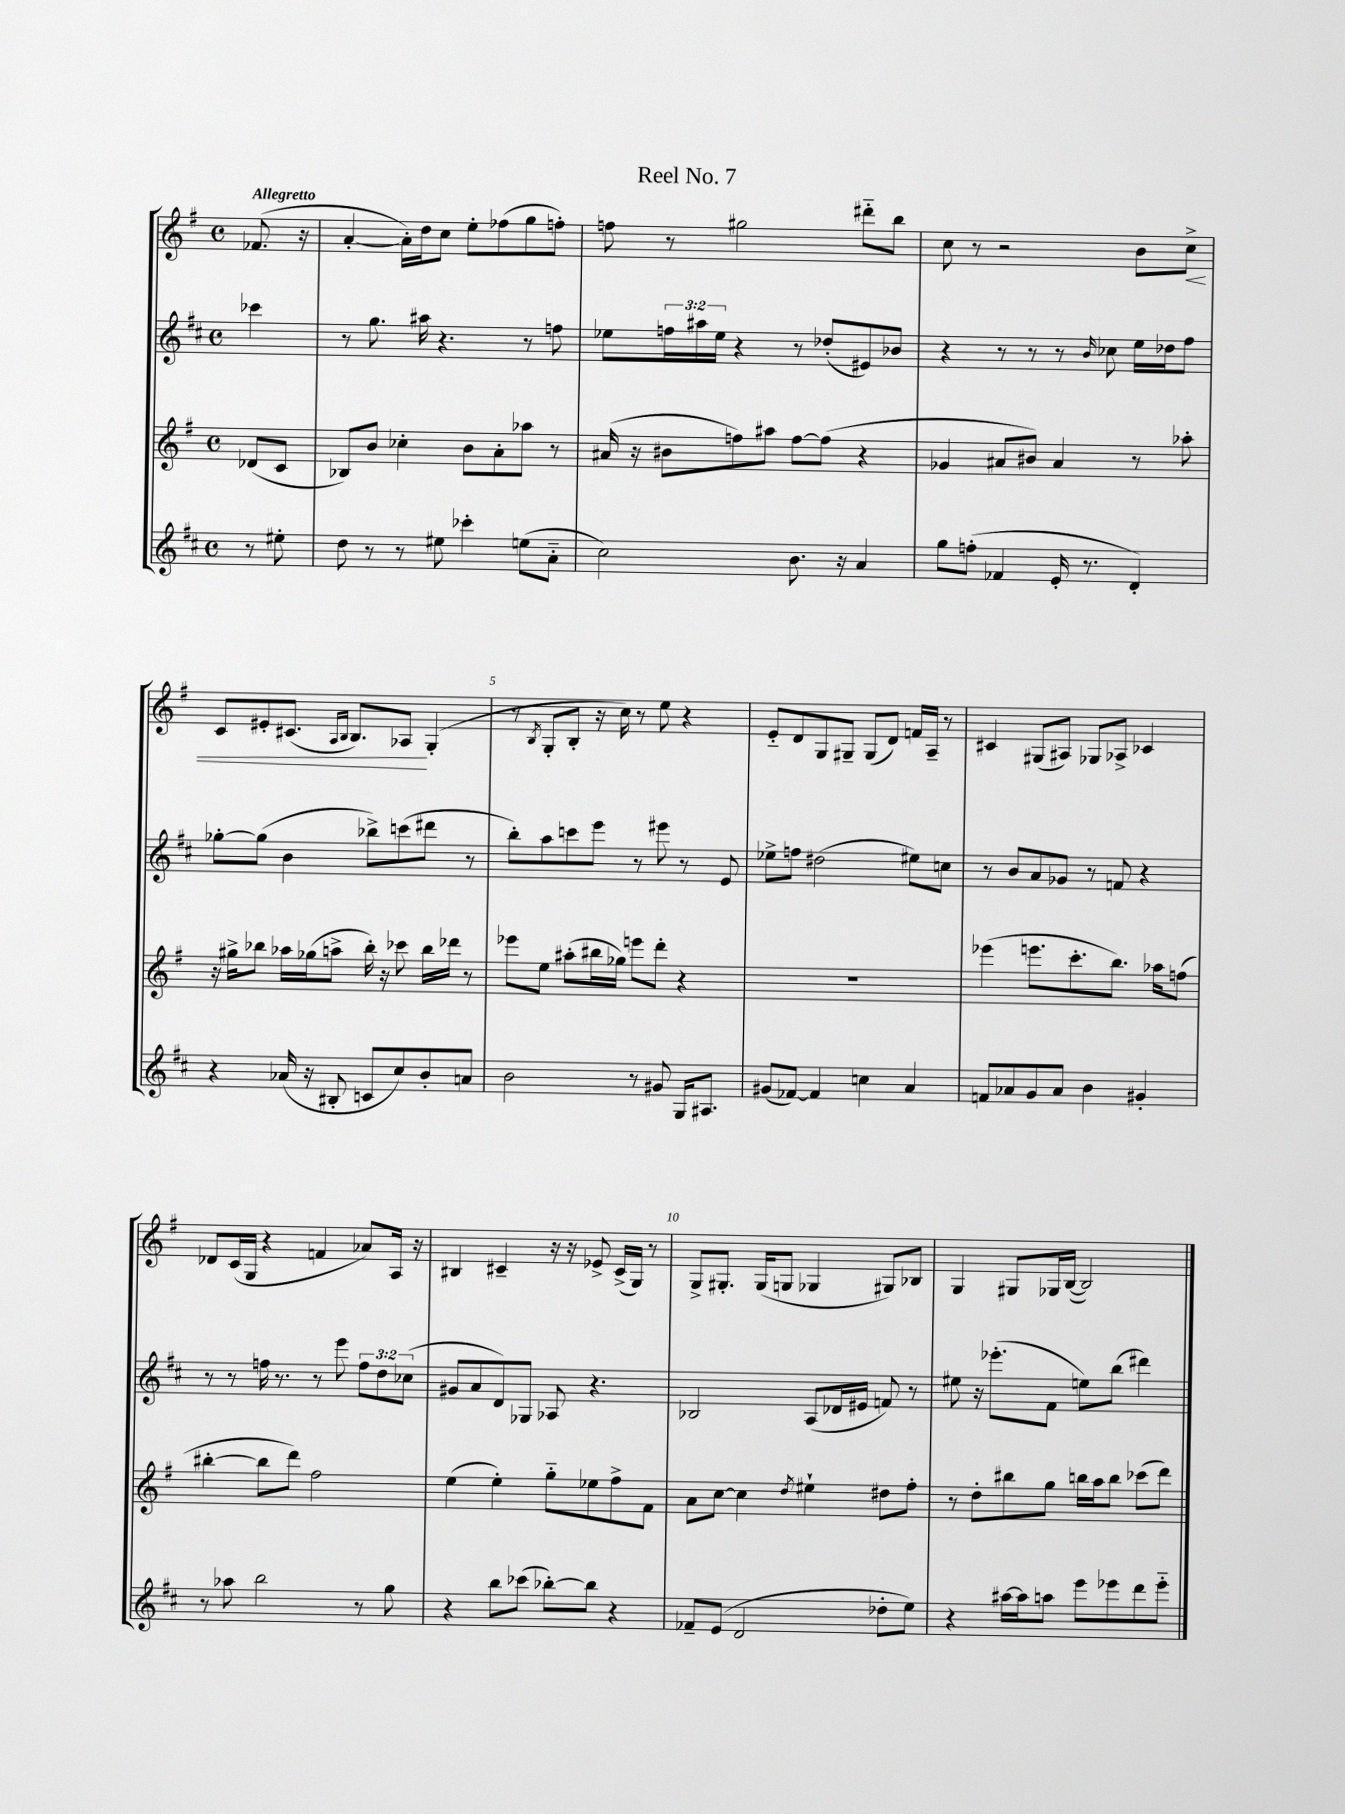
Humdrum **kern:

**kern	**kern	**kern	**kern	**dynam
*part4	*part3	*part2	*part1	*part1
*staff4	*staff3	*staff2	*staff1	*staff1
*clefG2	*clefG2	*clefG2	*clefG2	*
*k[f#c#]	*k[f#]	*k[f#c#]	*k[f#]	*
*M4/4	*M4/4	*M4/4	*M4/4	*
*met(c)	*met(c)	*met(c)	*met(c)	*
=	=	=	=	=
!	!	!	!LO:TX:a:B:t=Allegretto	!
8r	(8d-X/L	4ccc-X\	(8.f-X/	.
8ee#X'\	8c/J	.	.	.
.	.	.	16r	.
=1	=1	=1	=1	=1
8dd\	8B-X/L)	8r	[4a'/	.
8r	8b/J	8.gg\	.	.
8r	4cc-X'\	.	16a'\LL])	.
.	.	16aa#X\	16dd\J	.
8ee#X\	.	4.r	8cc\J	.
4ccc-X'\	8b\L	.	8ee'\L	.
.	8a'\	.	(8ff-X\	.
(8een\L	8aa-X\J	8r	8gg\	.
8a\J	8r	8ffn\	8ffn'\J)	.
=2	=2	=2	=2	=2
2cc#\)	(16a#X/	8ee-X\L	8ffn\	.
.	16r	.	.	.
.	8b#X\L	24ffn\L	8r	.
.	.	24aa#X\	.	.
.	.	24ee-\JJ	.	.
.	8ffn\)	4r	2gg#X\	.
.	8aa#X\J	.	.	.
8.b\	[8ff\L	8r	.	.
.	(8ff\J]	(8dd-X'/L	.	.
16r	.	.	.	.
4a/	4r	8e#X/)	8ddd#X\L	.
.	.	8b-X/J	8bb\J	.
=3	=3	=3	=3	=3
8gg\L	4g-X/	4r	8cc\	.
(8ffn'\J	.	.	8r	.
4f-X/	8a#X/L	8r	2r	.
.	8b#X/J)	8r	.	.
16e'/	4a#/	8r	.	.
8.r	.	.	.	.
.	.	16qqb/	.	.
.	.	8cc-X\	.	.
4d'/)	8r	16ee\LL	8b\L	.
.	.	16dd-X\J	.	.
!	!	!	!	!LO:HP:b
.	8aa-X'\	8ff#\J	8cc^\J	<
!!LO:LB:g=z
=4	=4	=4	=4	=4
4r	16r	[8gg-X'\L	8c/L	.
.	16gg#X^\KL	.	.	.
.	8bb-X\J	(8gg-\J]	8e#X'/	.
(16a-X/	16aa-X\LL	4b\	(8.c#X/J	.
16r	(16gg-X\J	.	.	.
8B#X'/	8aan^\J	.	.	.
.	.	.	16qqA/LL	.
.	.	.	16qqB/JJ	.
.	.	.	8.B/L)	.
8cn/L	16bb-'\)	8bb-X^\L)	.	.
.	16r	.	.	.
8cc#/)	8ccc-X\	(8cccn\	8A-X/J	.
8b'/	16bb-\LL	8ddd#X\J	(4G'/	[
.	16ddd-X\JJ	.	.	.
8an/J	8r	8r	.	.
=5	=5	=5	=5	=5
2b\	8eee-X\L	8bb'\L)	8r	.
.	.	.	8qB/	.
.	8ee\J	8aa\	8G'/L	.
.	(8aa#X'\L	8cccn\	8B'/J	.
.	16bb#X\L	8eee\J	16r	.
.	16gg-X\JJ)	.	16cc\)	.
8r	8eeen\L	8r	8r	.
8g#X/	8ddd'\J	8eee#X\	8ee\	.
16G/KL	4r	8r	4r	.
8.A#X/J	.	.	.	.
.	.	8e/	.	.
=6	=6	=6	=6	=6
(8g#X/L	1r	8ee-X^\L	8e/L	.
[8f-X/J)	.	8ffn\J	8d/	.
4f-/]	.	(2dd#X\	8G/	.
.	.	.	8G#X~/J	.
4ccn\	.	.	(8G#/L	.
.	.	.	8d/J)	.
4a/	.	8ee#X\L)	16fn/LL	.
.	.	.	16A~/JJ	.
.	.	8ccn\J	8r	.
=7	=7	=7	=7	=7
8fn/L	(4eee-X\	8r	4c#X/	.
8a-X/	.	8b/L	.	.
8g/	8.eeen\L	8a/	(8G#X/L	.
8a-/J	.	8g-X/J	8A#X/J)	.
.	8.ccc'\	.	.	.
4b\	.	8r	8G-X/L	.
.	8.bb\J)	8fn/	8A-X^/J	.
4g#X'/	.	4r	4c-X/	.
.	16aa-X\KL	.	.	.
.	(8ffn\J	.	.	.
!!LO:LB:g=z
=8	=8	=8	=8	=8
8r	[4bb#X'\	8r	8d-X/L	.
8aa-X\	.	8r	(16c/L	.
.	.	.	16G/JJ	.
2bb\	8bb#\L]	16ffn\	4r	.
.	.	8.r	.	.
.	8ddd\J)	.	.	.
.	2ff#\	8r	4fn/	.
.	.	8eee\	.	.
8r	.	12ff\L	8a-X/L)	.
.	.	12dd\	.	.
8gg\	.	.	16A/Jk	.
.	.	(12cc-X\J	.	.
.	.	.	16r	.
=9	=9	=9	=9	=9
4r	(4ee\	8g#X/L	4B#X/	.
.	.	8a/	.	.
8bb\L	4ee'\)	8d/)	4c#X~/	.
(8ccc-X\J	.	8G-X/J	.	.
[8bb-X'\L)	8gg\L	8A-X/	16r	.
.	.	.	16r	.
8bb-\J]	8ee-X\	4.r	8e-X^/	.
4r	8ff#^\	.	(16c#^/LL	.
.	.	.	16G/JJ)	.
.	8f#\J	.	8r	.
=10	=10	=10	=10	=10
8f-X~/L	8a\L	2B-X/	8G^/L	.
(8e/J	[8cc\J	.	8.G#X'/J	.
2d/	4cc\]	.	.	.
.	.	.	(16G#/KL	.
.	.	.	8Gn/J	.
.	8qdd/	.	.	.
.	4ee#X`\	(8A/L	4G-X/	.
.	.	16d-X/L	.	.
.	.	16e#X/JJ	.	.
8dd-X'\L	8dd#X\L	8fn/)	8G#X/L)	.
8ee\J)	8ff#'\J	8r	8B-X/J	.
=11	=11	=11	=11	=11
4r	8r	8ee#X\	4G/	.
.	8dd'\L	16r	.	.
.	.	(8.eee-X'\L	.	.
[16aa#X\LL	8bb#X\	.	8G#X/L	.
16aa#\J]	.	.	.	.
8aan\J	8gg\J	8f#\J	16G-X/L	.
.	.	.	([16B/JJ	.
8eee\L	16bbn\LL	8een\L)	2B/])	.
.	16aa\J	.	.	.
8eee-X\	8bb\J	(8bb\J	.	.
8ddd\	(8ccc-X\L	4ddd#X\)	.	.
8eee-\J	8ddd\J)	.	.	.
==	==	==	==	==
*-	*-	*-	*-	*-
